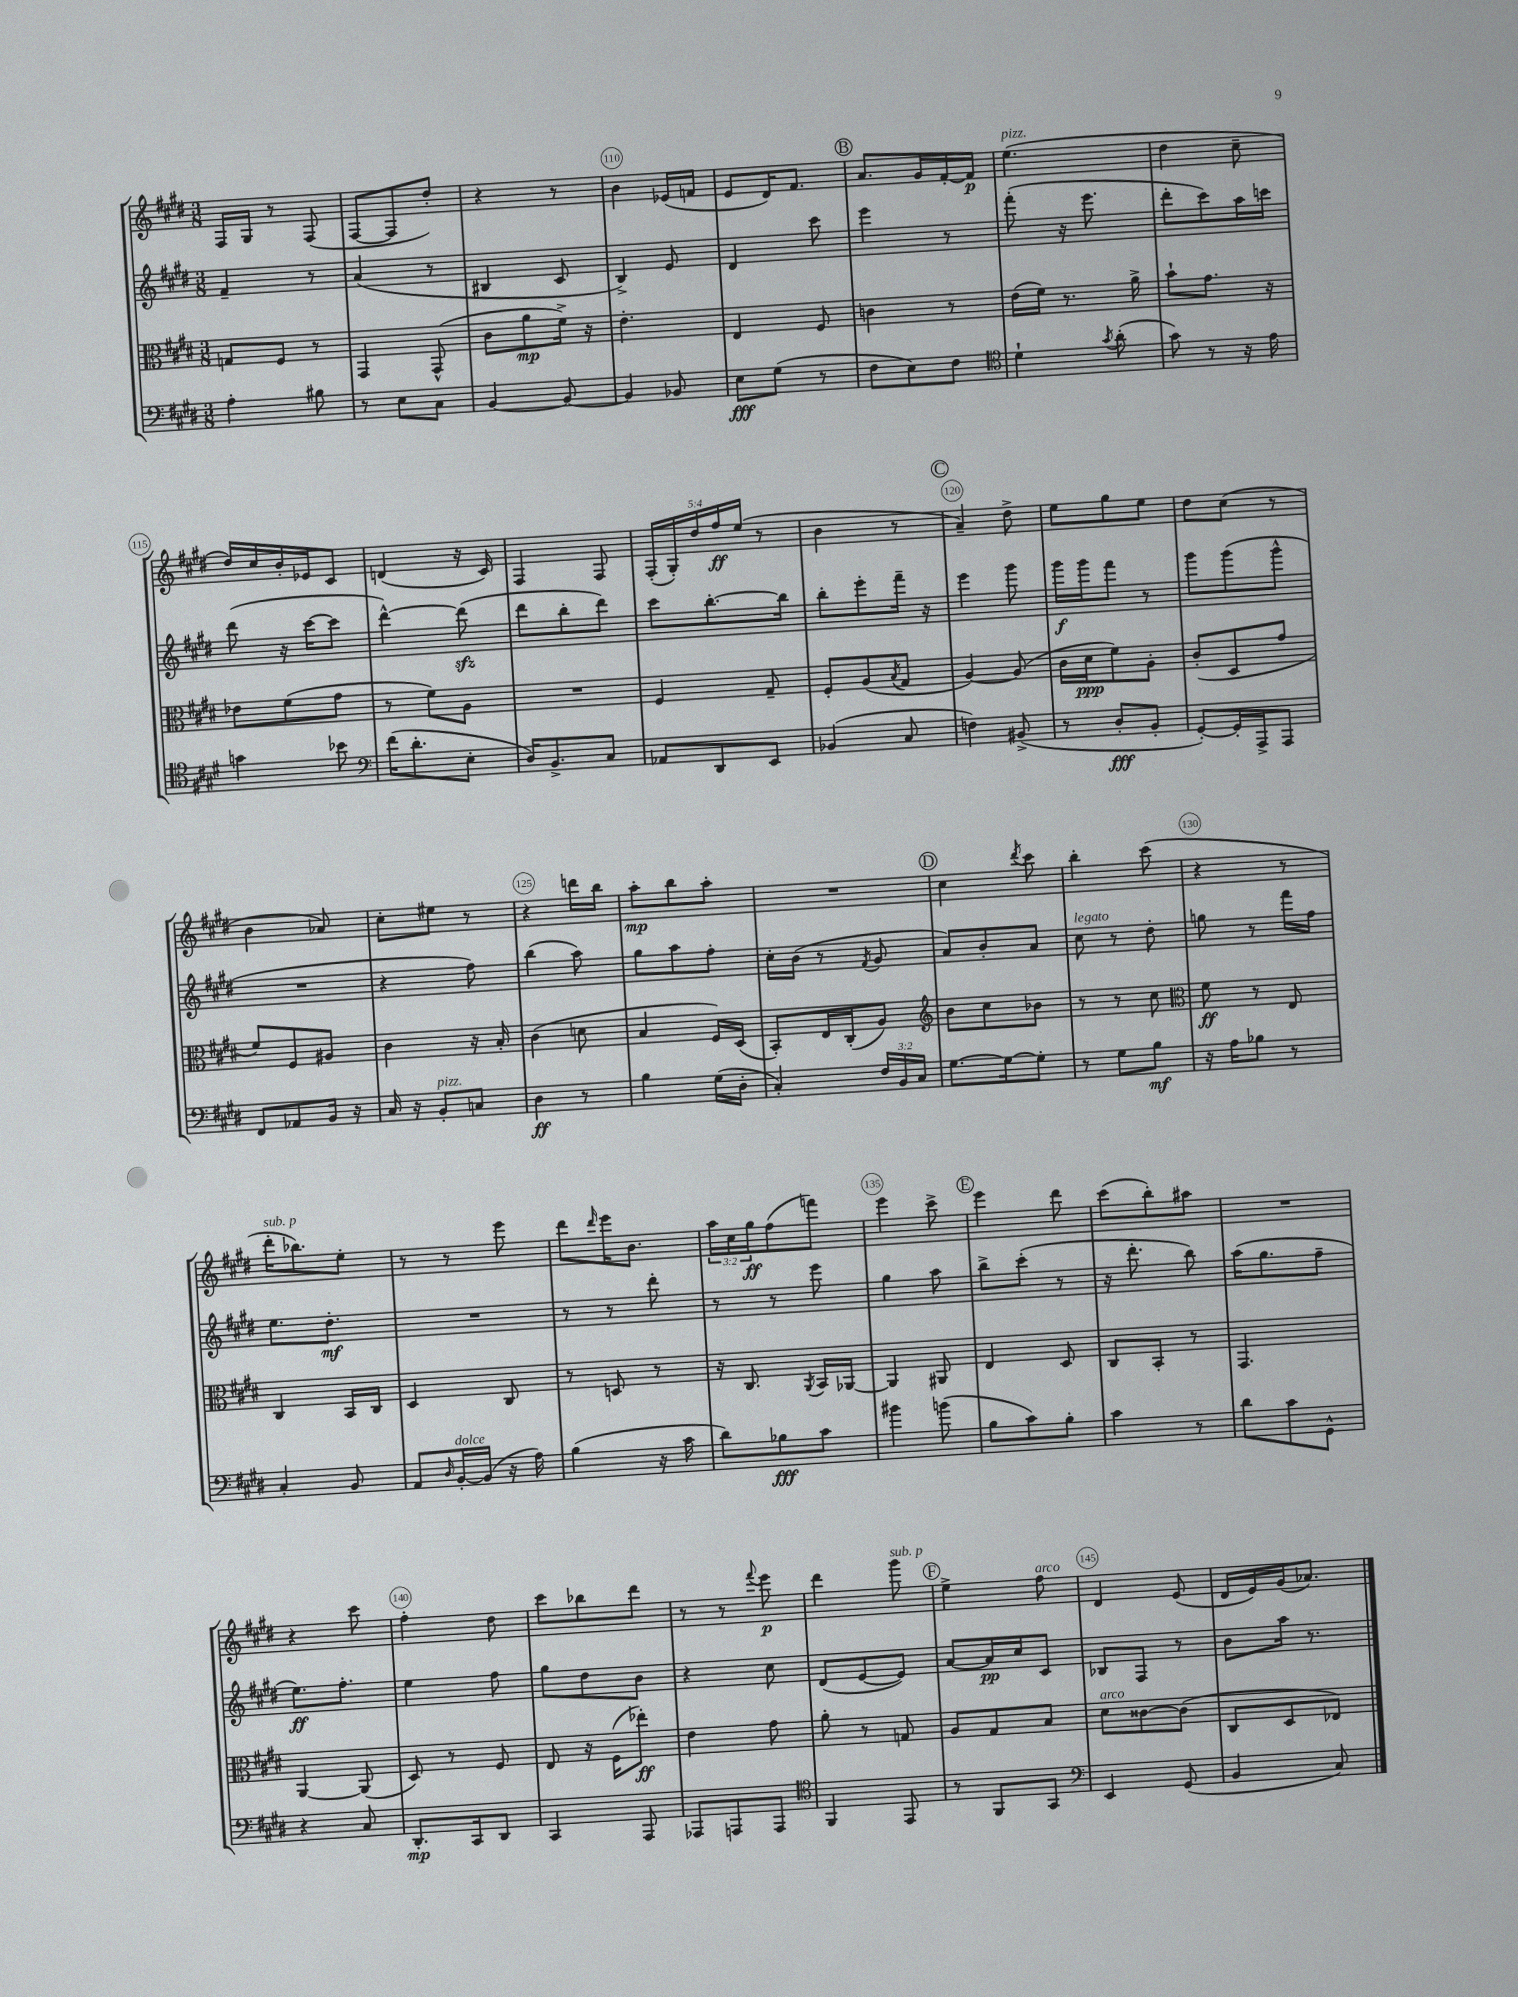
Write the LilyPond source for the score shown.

<<
\new StaffGroup <<
\new Staff = "s0" {
    \clef treble \key e \major \numericTimeSignature \time 3/8 \override Staff.TupletNumber.text = #tuplet-number::calc-fraction-text
    fis16 gis16 r8 fis8( |
    fis8~ fis8 dis''8-.) |
    r4 r8 |
    b'4 ees'16( f'16 |
    e'8 dis'16) fis'8. |
    \mark \markup { \circle "B" } a'8. gis'16 fis'16~-. fis'16\p |
    e''4.^\markup { \italic "pizz." }( |
    dis''4 cis''8-- |
    dis''16) cis''16 b'16-. ees'16 cis'8 |
    d'4( r16 cis'16) |
    fis4 fis8 |
    \tuplet 5/4 { fis16-.( gis16-.) dis''16 fis''16\ff e''16( } r8 |
    b'4 r8 |
    \mark \markup { \circle "C" } a'4--) dis''8-> |
    e''8 gis''8 e''8 |
    dis''8 cis''8( r8 |
    b'4 aes'8) |
    cis''8-. eis''8 r8 |
    r4 d'''16 b''16 |
    a''8-.\mp b''8 a''8-. |
    R4. |
    \mark \markup { \circle "D" } cis''4 \acciaccatura { dis'''8 } cis'''8 |
    b''4-. cis'''8( |
    r4 r8 |
    dis'''16-.^\markup { \italic "sub. p" } bes''8.) e''8-. |
    r8 r8 e'''8 |
    dis'''8 \grace { dis'''16 } e'''16 b'8. |
    \tuplet 3/2 { a''16 cis''16 gis''16\ff } fis''8( f'''8) |
    e'''4 cis'''8-> |
    \mark \markup { \circle "E" } e'''4 dis'''8 |
    cis'''8( b''8-.) ais''8 |
    R4. |
    r4 cis'''8 |
    fis''4-. dis''8 |
    cis'''8 bes''8 dis'''8 |
    r8 r8 \appoggiatura { fis'''8 } e'''8\p |
    dis'''4 gis'''8^\markup { \italic "sub. p" } |
    \mark \markup { \circle "F" } e''4-> fis''8^\markup { \italic "arco" } |
    dis'4 e'8( |
    dis'16 e'16) gis'16( aes'8.) \bar "|." |
}
\new Staff = "s1" {
    \clef treble \key e \major \numericTimeSignature \time 3/8
    fis'4-- r8 |
    a'4( r8 |
    bis4 cis'8 |
    b4->) e'8 |
    dis'4 cis'''8 |
    \mark \markup { \circle "B" } e'''4 r8 |
    fis'''8-.( r16 e'''8. |
    dis'''8-. cis'''8) a''16 c'''16 |
    dis'''8( r16 cis'''16~ cis'''8 |
    dis'''4~-^) dis'''8\sfz( |
    dis'''8 b''8-. dis'''8) |
    cis'''8 b''8.~-. b''16 |
    b''8-. e'''8-. fis'''16-- r16 |
    \mark \markup { \circle "C" } e'''4 gis'''8 |
    gis'''16\f gis'''16 fis'''8 r8 |
    gis'''8 gis'''8( gis'''8-^ |
    R4. |
    r4 fis''8) |
    b''4( a''8) |
    gis''8 a''8 fis''8-. |
    cis''16-. b'16( r8 \acciaccatura { fis'8 } gis'8 |
    \mark \markup { \circle "D" } a'8) b'8-. a'8 |
    cis''8^\markup { \italic "legato" } r8 dis''8-. |
    g''8 r8 fis'''16 fis''16 |
    e''8. dis''8.-.\mf |
    R4. |
    r8 r8 dis'''8-. |
    r8 r8 e'''8 |
    gis''4 a''8 |
    \mark \markup { \circle "E" } b''8-> cis'''8-.( r8 |
    r16 dis'''8.-. b''8) |
    a''16( gis''8. fis''8-- |
    e''8.\ff) fis''8.-. |
    e''4 fis''8 |
    gis''8 dis''8 b'8 |
    r4 cis''8 |
    dis'8( e'8~ e'8) |
    \mark \markup { \circle "F" } a'8~ a'16\pp cis''16 cis'8 |
    bes8 fis8 r8 |
    b'8 a''16 r8. \bar "|." |
}
\new Staff = "s2" {
    \clef alto \key e \major \numericTimeSignature \time 3/8
    g8 fis8 r8 |
    gis,4 gis,8-^( |
    cis'8 a'8\mp fis'16->) r16 |
    e'4.-. |
    e4 fis8 |
    \mark \markup { \circle "B" } c'4 r8 |
    e'16( fis'16) r8. a'16-> |
    b'8-! gis'8. r16 |
    ees'8 fis'8( gis'8 |
    r8 fis'8) a8 |
    R4. |
    fis4 gis8-- |
    fis8-. a8( \acciaccatura { b8 } gis8 |
    \mark \markup { \circle "C" } a4~) a8( |
    cis'16 dis'16\ppp fis'8) a8-. |
    cis'8-.( dis8 gis'8 |
    fis'8) fis8 ais8 |
    cis'4 r16 b16-. |
    cis'4( d'8 |
    b4 fis16) dis16( |
    b,8-.) e16 cis16-.( a8) |
    \mark \markup { \circle "D" } \clef treble b'8 cis''8 bes'8 |
    r8 r8 cis''8 |
    \clef alto fis'8\ff r8 e8 |
    cis4 b,16 cis16 |
    dis4 cis8 |
    r8 d8 r8 |
    r16 cis8. \acciaccatura { a,8 } b,16 aes,16~ |
    aes,4 ais,8 |
    \mark \markup { \circle "E" } e4 dis8 |
    cis8 b,8-. r8 |
    gis,4. |
    a,4~ a,8( |
    dis8) r8 fis8 |
    e8 r16 fis16( ees''8-.\ff) |
    e'4 gis'8 |
    a'8-. r8 g8 |
    \mark \markup { \circle "F" } a8 gis8 b8 |
    dis'8^\markup { \italic "arco" } cisis'8~ cisis'8( |
    cis8 dis8 ees8) \bar "|." |
}
\new Staff = "s3" {
    \clef bass \key e \major \numericTimeSignature \time 3/8 \override Staff.TupletNumber.text = #tuplet-number::calc-fraction-text
    a4-. bis8 |
    r8 e8 cis8 |
    b,4~ b,8~ |
    b,4 bes,8 |
    e8\fff gis8( r8 |
    \mark \markup { \circle "B" } fis8 e8) fis8 |
    \clef tenor dis'4-! \acciaccatura { gis'8 } a'8-.( |
    gis'8) r8 r16 e'16 |
    g'4 bes'8 |
    \clef bass fis'16( dis'8.-. e8-. |
    dis16) b,8.-> cis8 |
    aes,8 dis,8 e,8 |
    bes,4( cis8 |
    \mark \markup { \circle "C" } f4) bis,8->( |
    r8 dis8-.\fff b,8-. |
    gis,8~-.) gis,16-. a,,16-> a,,8 |
    fis,8 aes,8 b,16 r16 |
    cis16 r16 b,8-.^\markup { \italic "pizz." } c8 |
    dis4\ff r8 |
    b4 gis16( dis16-. |
    cis4-.) \tuplet 3/2 { fis16 b,16 cis16 } |
    \mark \markup { \circle "D" } gis8.~ gis16~ gis8-. |
    r8 gis8 b8\mf |
    r16 a16 bes8 r8 |
    cis4-. b,8 |
    a,8 \grace { dis16 } b,16~-.^\markup { \italic "dolce" } b,16( r16 a16) |
    b4( r16 cis'16 |
    dis'8) bes8\fff cis'8 |
    bis'4 b'8( |
    \mark \markup { \circle "E" } b8 cis'8) b8-. |
    cis'4 r8 |
    dis'8 cis'8 gis,8-^ |
    r4 cis8 |
    dis,8.-.\mp cis,16 dis,8 |
    cis,4 a,,8 |
    aes,,8 a,,8 a,,8 |
    \clef tenor fis,4 e,8 |
    \mark \markup { \circle "F" } r8 fis,8 gis,8 |
    \clef bass e,4 gis,8( |
    b,4 cis8) \bar "|." |
}
>>
>>
\layout { \context { \Score currentBarNumber = #107 \override BarNumber.break-visibility = ##(#f #t #t) barNumberVisibility = #(every-nth-bar-number-visible 5) \override BarNumber.stencil = #(make-stencil-circler 0.1 0.3 ly:text-interface::print) } }
